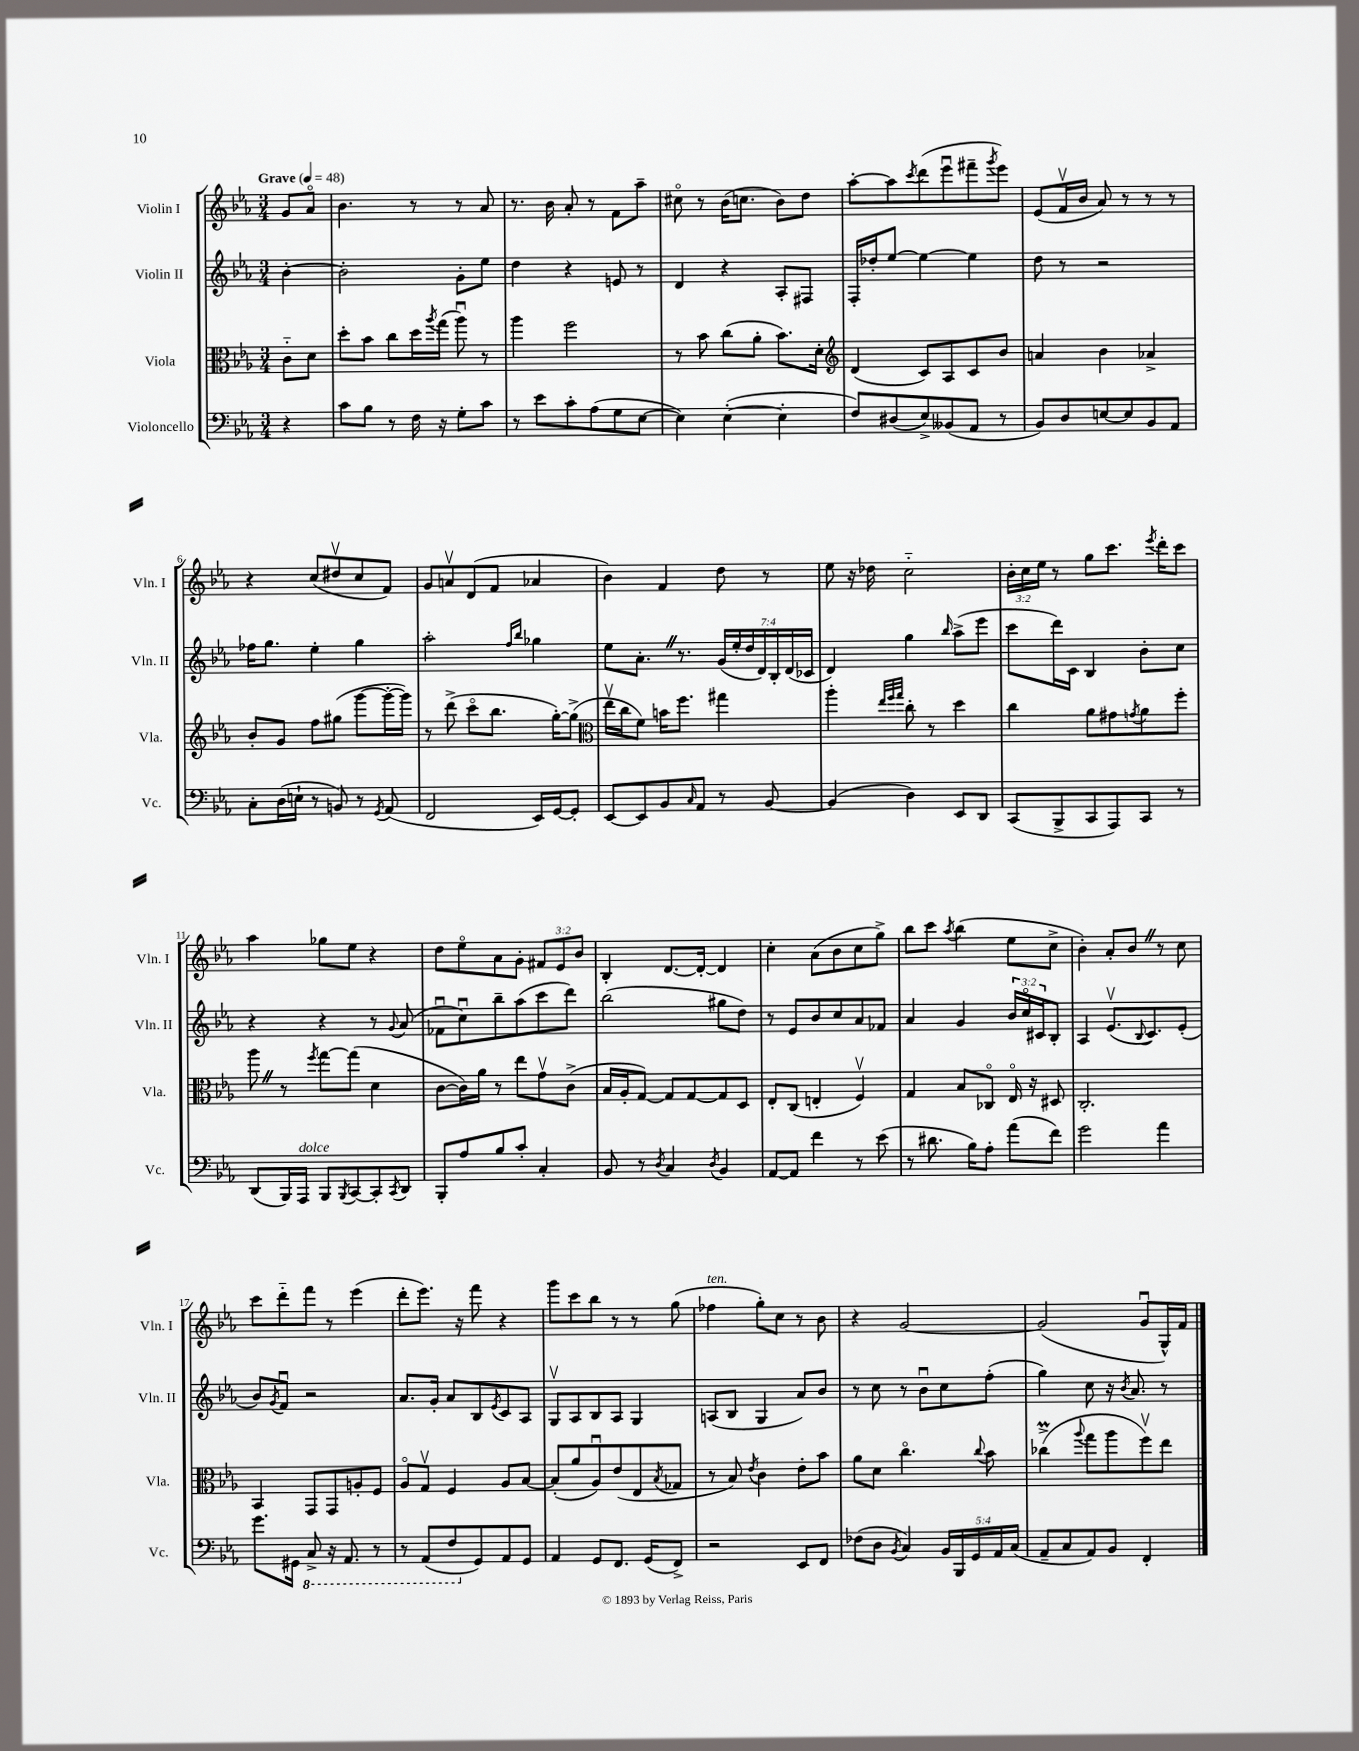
<<
\new StaffGroup <<
\new Staff = "s0" \with { instrumentName = "Violin I" shortInstrumentName = "Vln. I" } {
    \clef treble \key ees \major \numericTimeSignature \time 3/4 \override Staff.TupletNumber.text = #tuplet-number::calc-fraction-text \partial 4 \tempo "Grave" 4 = 48
    g'8 aes'8\flageolet |
    bes'4. r8 r8 aes'8 |
    r8. bes'16 aes'8-. r8 f'8 aes''8-- |
    cis''8\flageolet r8 bes'16( c''8. bes'8) d''8 |
    aes''8~-. aes''8 \acciaccatura { c'''8 } d'''8( ees'''8\downbow fis'''8-- \acciaccatura { g'''8 } ees'''8) |
    ees'8( f'16\upbow bes'16 aes'8) r8 r8 r8 |
    r4 c''8( dis''8\upbow c''8 f'8) |
    g'8 a'8\upbow d'8( f'8 aes'4 |
    bes'4) f'4 d''8 r8 |
    ees''8 r16 des''16 c''2-_ |
    \tuplet 3/2 { bes'16-. c''16 ees''16 } r8 g''8 c'''8. \acciaccatura { ees'''8 } d'''16-. c'''8 |
    aes''4 ges''8 ees''8 r4 |
    d''8 ees''8\flageolet aes'8 g'8-. \tuplet 3/2 { fis'8 ees'8 bes'8 } |
    bes4-. d'8.~ d'16~-. d'4 |
    c''4-. aes'8( bes'8 c''8 g''8->) |
    bes''8 c'''8 \acciaccatura { aes''8 } bes''4( ees''8 c''8-> |
    bes'4-.) aes'8-. bes'8 \once \override BreathingSign.text = \markup { \musicglyph "scripts.caesura.straight" } \breathe r8 c''8 |
    c'''8 d'''8-_ f'''8 r8 ees'''4( |
    d'''8-. ees'''8.) r16 f'''8 r4 |
    g'''8 c'''8 bes''8 r8 r8 g''8( |
    fes''4^\markup { \italic "ten." } g''8-.) c''8 r8 bes'8 |
    r4 g'2~ |
    g'2( g'8\downbow g16-^) f'16 \bar "|." |
}
\new Staff = "s1" \with { instrumentName = "Violin II" shortInstrumentName = "Vln. II" } {
    \clef treble \key ees \major \numericTimeSignature \time 3/4 \override Staff.TupletNumber.text = #tuplet-number::calc-fraction-text \partial 4
    bes'4~-. |
    bes'2-. g'8-. ees''8 |
    d''4 r4 e'8 r8 |
    d'4 r4 aes8-. fis8 |
    f16-. des''16-. ees''8~ ees''4~ ees''4 |
    d''8 r8 r2 |
    fes''16 g''8. ees''4-. g''4 |
    aes''2-. \grace { f''16 bes''16 } ges''4 |
    ees''8 aes'8.-. \once \override BreathingSign.text = \markup { \musicglyph "scripts.caesura.straight" } \breathe r8. \tuplet 7/4 { g'16( ees''16-. d''16 d'16) bes16-. d'16( ces'16 } |
    d'4) g''4 \grace { bes''16 } aes''8->( ees'''8 |
    c'''8 d'''16) c'16 bes4 bes'8-. c''8 |
    r4 r4 r8 \appoggiatura { g'8 } aes'8( |
    fes'8\downbow c''8\downbow) bes''8-- aes''8( c'''8 d'''8) |
    bes''2( gis''8 d''8) |
    r8 ees'8 bes'8 c''8 aes'8 fes'8 |
    aes'4 g'4 \tuplet 3/2 { bes'16 c''16\flageolet cis'16 } bes8-. |
    aes4 ees'8.\upbow( \appoggiatura { bes8 } c'8.) ees'8-.( |
    bes'8) \acciaccatura { g'8 } f'8\downbow r2 |
    aes'8. g'16-. aes'8 bes8 \acciaccatura { ees'8 } c'8 aes8 |
    g8\upbow aes8 bes8 aes8 g4 |
    a8( bes8 g4 aes'8) bes'8 |
    r8 c''8 r8 bes'8\downbow c''8 f''8-.( |
    g''4) c''8 r16 \acciaccatura { bes'8 } aes'8. r8 \bar "|." |
}
\new Staff = "s2" \with { instrumentName = "Viola" shortInstrumentName = "Vla." } {
    \clef alto \key ees \major \numericTimeSignature \time 3/4 \partial 4
    c'8-_ d'8 |
    d''8-. bes'8 c''8 d''16 \acciaccatura { aes''8 } g''16( aes''8\downbow) r8 |
    aes''4 f''2 |
    r8 bes'8 c''8( aes'8-. bes'8.) d'16-. |
    \clef treble d'4( c'8) aes8 c'8 bes'8 |
    a'4 bes'4 aes'4-> |
    bes'8-. g'8 f''8 gis''8( g'''8~ g'''16~-. g'''16) |
    r8 d'''8->( c'''8\flageolet bes''8. g''16~-.) g''8->( |
    \clef alto ees''16\upbow c''16 f'8) b'16 f''8. gis''4 |
    aes''4-. \grace { ees''32 f''32 g''32 } c''8-. r8 d''4 |
    c''4 aes'8 gis'8 \acciaccatura { g'8 } aes'8 f''8-. |
    aes''8 \once \override BreathingSign.text = \markup { \musicglyph "scripts.caesura.straight" } \breathe r8 \acciaccatura { f''8 } g''8~ g''8( d'4 |
    c'8~ c'16) aes'16 r8 ees''8 g'8\upbow c'8->( |
    bes16 aes16-. g8~) g8 g8~ g8 d8 |
    ees8-. c8( e4-. f4\upbow) |
    g4 bes8 ces8\flageolet ees16\flageolet r16 dis8 |
    c2.-. |
    bes,4 g,8 g,8 a8-. f8 |
    aes8\flageolet g8\upbow f4 aes8 bes8~ |
    bes8-.( aes'8 aes8\downbow) ees'8( ees8 \acciaccatura { bes8 } ges8 |
    r8 bes8) \acciaccatura { ees'8 } c'4 ees'8-. bes'8 |
    aes'8 d'8 c''4.\flageolet \appoggiatura { c''8 } bes'8 |
    ces''4->\prall( \appoggiatura { aes''8 } g''8 aes''8 f''8\upbow) ees''8 \bar "|." |
}
\new Staff = "s3" \with { instrumentName = "Violoncello" shortInstrumentName = "Vc." } {
    \clef bass \key ees \major \numericTimeSignature \time 3/4 \override Staff.TupletNumber.text = #tuplet-number::calc-fraction-text \partial 4
    r4 |
    c'8 bes8 r8 f16 r16 g8-. c'8 |
    r8 ees'8 c'8-. aes8( g8 ees8~ |
    ees4) ees4~-.( ees4-. |
    f8) dis8( ees8->) beses,8( aes,8 r8 |
    bes,8) d8 e8~ e8 bes,8 aes,8 |
    c8-. d16( e16-! r8 b,8) r8 \acciaccatura { g,8 } aes,8( |
    f,2 ees,16) g,16~ g,8-. |
    ees,8~ ees,8 bes,8 \grace { c16 } aes,8 r8 bes,8~ |
    bes,4( d4) ees,8 d,8 |
    c,8( bes,,8-> c,8 aes,,8) c,8 r8 |
    d,8( bes,,16) aes,,16^\markup { \italic "dolce" } bes,,8 \acciaccatura { bes,,8 } c,8~ c,8-. \acciaccatura { c,8 } d,8 |
    bes,,8-. aes8 bes8 c'8-. c4-. |
    bes,8 r8 \acciaccatura { d8 } c4 \acciaccatura { d8 } bes,4 |
    aes,8~ aes,8 f'4 r8 ees'8( |
    r8 dis'8. bes16) aes8-. aes'8( f'8) |
    g'2 aes'4 |
    g'8. gis,16 \ottava #-1 c,8-> r16 aes,,8. r8 |
    r8 aes,,8( f,8 \ottava #0 g,8) aes,8 g,8 |
    aes,4 g,8 f,8. g,16( f,8->) |
    r2 ees,8 f,8 |
    fes8( d8 \acciaccatura { bes,8 } c4) \tuplet 5/4 { bes,16 bes,,16 g,16 aes,16 c16( } |
    aes,8-- c8 aes,8) bes,8 f,4-. \bar "|." |
}
>>
>>
